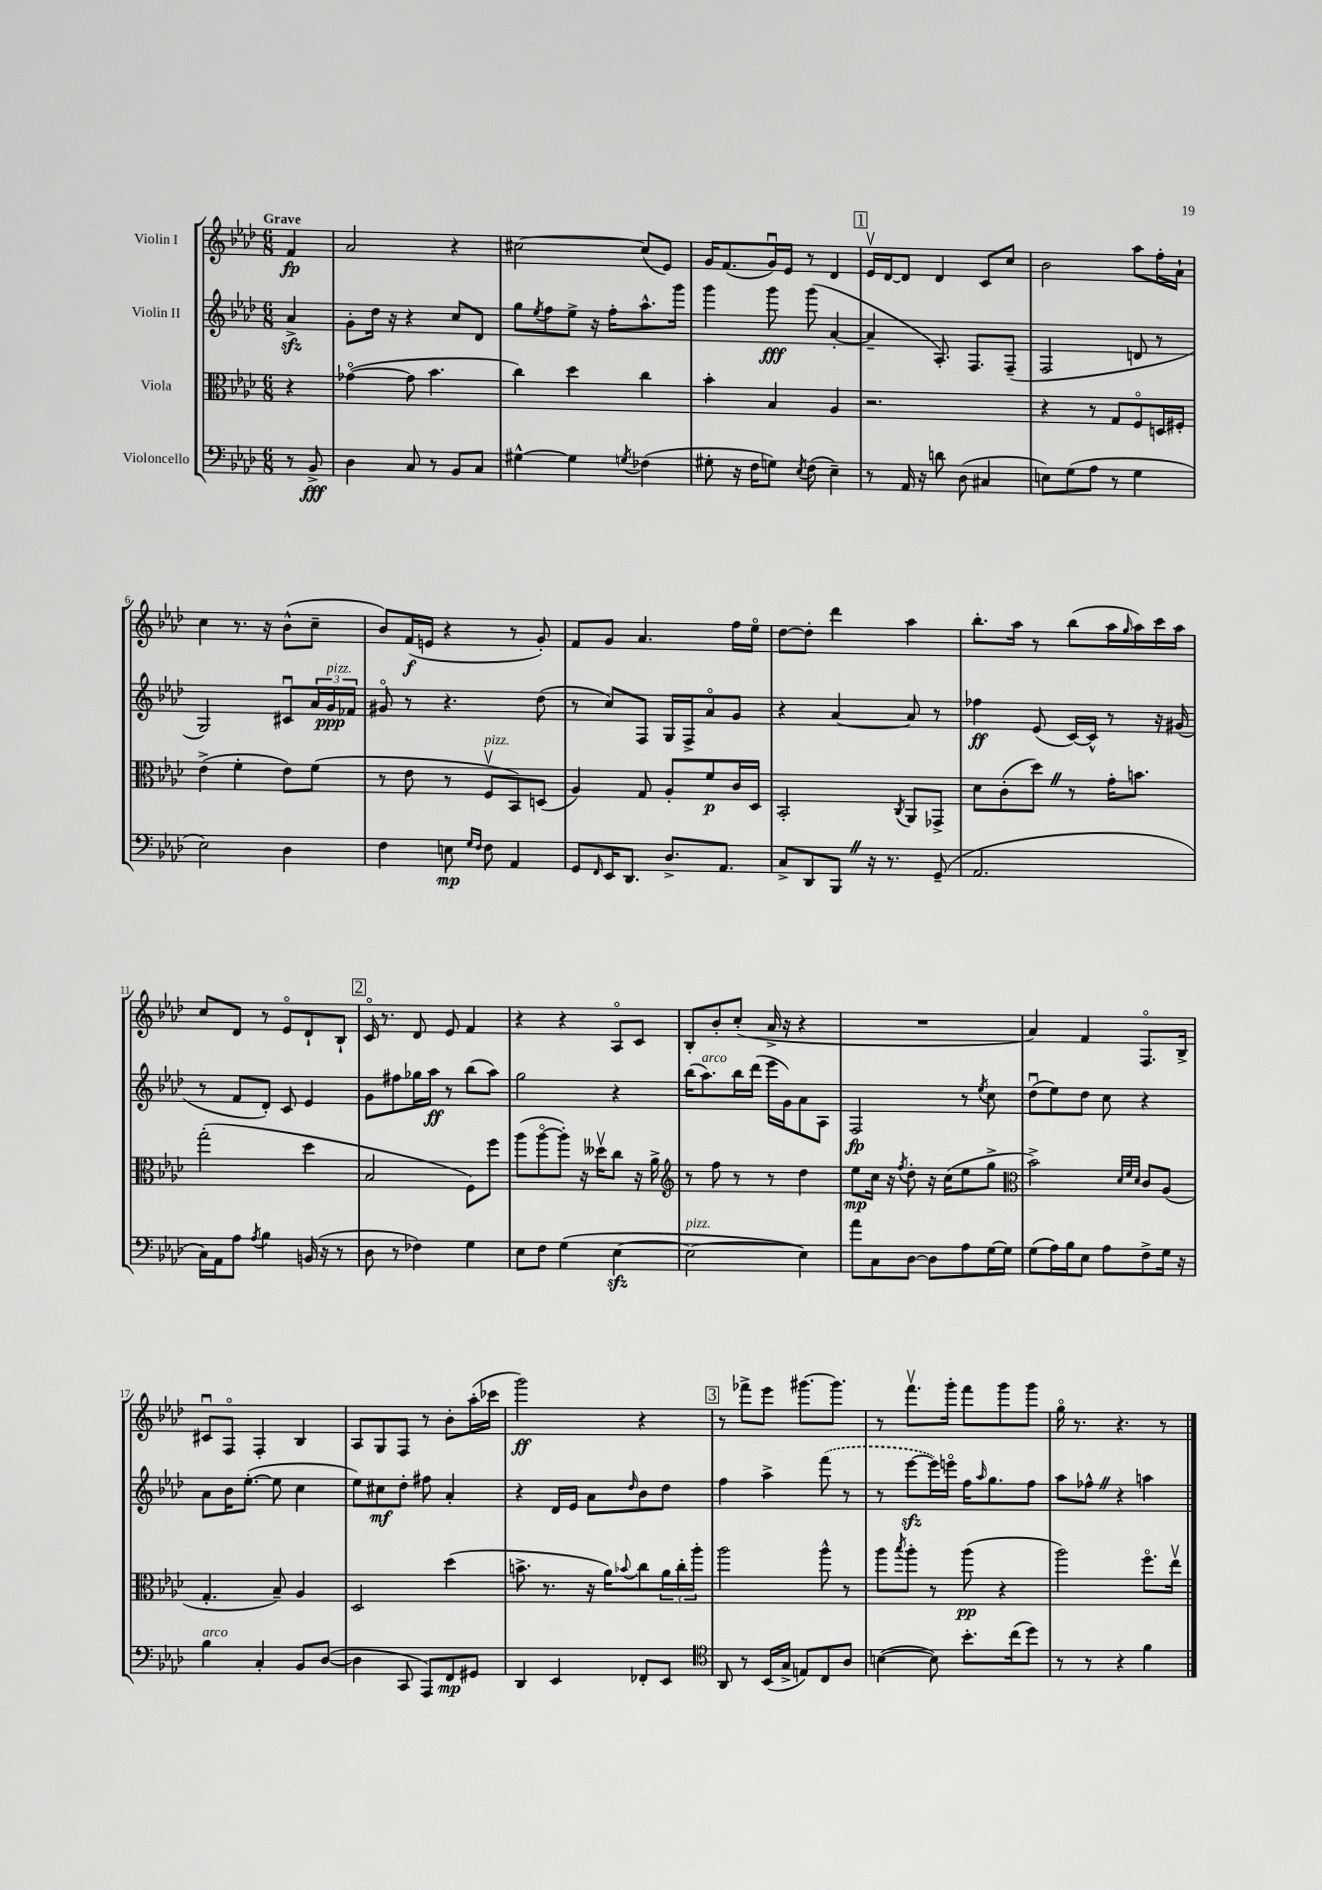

**kern	**dynam	**kern	**dynam	**kern	**dynam	**kern	**dynam
*part4	*part4	*part3	*part3	*part2	*part2	*part1	*part1
*staff4	*staff4	*staff3	*staff3	*staff2	*staff2	*staff1	*staff1
*I"Violoncello	*	*I"Viola	*	*I"Violin II	*	*I"Violin I	*
*clefF4	*	*clefC3	*	*clefG2	*	*clefG2	*
*k[b-e-a-d-]	*	*k[b-e-a-d-]	*	*k[b-e-a-d-]	*	*k[b-e-a-d-]	*
*M6/8	*	*M6/8	*	*M6/8	*	*M6/8	*
=	=	=	=	=	=	=	=
!	!	!	!	!	!	!LO:TX:a:B:t=Grave	!
8r	.	4r	.	4a-zz^/	.	4f/	fp
8BB-^/	fff	.	.	.	.	.	.
=1	=1	=1	=1	=1	=1	=1	=1
4D-\	.	([4g-X\	.	8g'\L	.	2a-/	.
.	.	.	.	16dd-\Jk	.	.	.
.	.	.	.	16r	.	.	.
8C/	.	8g-\]	.	4r	.	.	.
8r	.	4.b-\	.	.	.	.	.
8BB-/L	.	.	.	8cc/L	.	4r	.
8C/J	.	.	.	8d-/J	.	.	.
=2	=2	=2	=2	=2	=2	=2	=2
[4G#X^^\	.	4cc\)	.	8gg\L	.	[2cc#X\	.
.	.	.	.	8qee-/	.	.	.
.	.	.	.	8ff\	.	.	.
4G#\]	.	4dd-\	.	8ee-^\J	.	.	.
.	.	.	.	16r	.	.	.
.	.	.	.	16ff'\KL	.	.	.
8qGn/	.	.	.	.	.	.	.
(4F-X\	.	4cc\	.	8.aa-^^\	.	(8cc#/L]	.
.	.	.	.	.	.	8e-/J)	.
.	.	.	.	16ggg\Jk	.	.	.
=3	=3	=3	=3	=3	=3	=3	=3
8G#X'\	.	4b-'\	.	4ggg\	.	16g/KL	.
.	.	.	.	.	.	(8.f/	.
16r	.	.	.	.	.	.	.
16F\KL	.	.	.	.	.	.	.
8Gn\J)	.	4B-/	.	8ggg\	fff	16gu/L)	.
.	.	.	.	.	.	16e-/JJ	.
8qE-/	.	.	.	.	.	.	.
(8F\	.	.	.	(8ggg\	.	8r	.
4E-~\)	.	4A-/	.	[4a-'/	.	4d-/	.
!!LO:REH:place=s1:t=1
=4	=4	=4	=4	=4	=4	=4	=4
8r	.	2.r	.	4a-~/]	.	16e-v/LL	.
.	.	.	.	.	.	[16d-/J	.
16AA-/	.	.	.	.	.	8d-/J]	.
16r	.	.	.	.	.	.	.
8dn\	.	.	.	8.A-'/)	.	4d-/	.
(8D-\	.	.	.	.	.	.	.
.	.	.	.	8.F/L	.	.	.
4C#X/	.	.	.	.	.	8c/L	.
.	.	.	.	(8F~/J	.	8cc/J	.
=5	=5	=5	=5	=5	=5	=5	=5
8En\L)	.	4r	.	2F/	.	2b-\	.
(8G\	.	.	.	.	.	.	.
8A-\J	.	8r	.	.	.	.	.
8r	.	8G/L	.	.	.	.	.
4G\	.	8F/	.	8dn/	.	8aa-\L	.
.	.	16Dn/L	.	8r	.	16ff'\L	.
.	.	16F#X'/JJ	.	.	.	16a-`\JJ	.
!!LO:LB:g=z
=6	=6	=6	=6	=6	=6	=6	=6
2E-\)	.	(4e-^\	.	2G/)	.	4cc\	.
.	.	4f'\	.	.	.	8.r	.
.	.	.	.	.	.	16r	.
4D-\	.	8e-\L)	.	8c#Xu/L	.	(8b-^^\L	.
.	.	(8f\J	.	24a-/L	.	8cc~\J	.
!	!	!	!	!LO:TX:a:i:t=pizz.	!	!	!
.	.	.	.	24g/	ppp	.	.
.	.	.	.	24f-X/JJ	.	.	.
=7	=7	=7	=7	=7	=7	=7	=7
4F\	.	8r	.	8g#X/	.	8b-/L)	.
.	.	8e-\	.	8r	.	(16f/L	f
.	.	.	.	.	.	16en/JJ	.
8En\	mp	8r	.	4.r	.	4r	.
16qqG/LL	.	.	.	.	.	.	.
16qqF/JJ	.	.	.	.	.	.	.
!	!	!LO:TX:a:i:t=pizz.	!	!	!	!	!
8F\	.	8Fv/L	.	.	.	.	.
4AA-/	.	8BB-/)	.	.	.	8r	.
.	.	(8Dn/J	.	(8dd-\	.	8g'/)	.
=8	=8	=8	=8	=8	=8	=8	=8
8GG/L	.	4A-/)	.	8r	.	8f/L	.
16qqFF/	.	.	.	.	.	.	.
16EE-/K	.	.	.	8cc/L)	.	8g/J	.
8.DD-/J	.	.	.	.	.	.	.
.	.	8G/	.	8F/J	.	4.a-/	.
8.D-^/L	.	8A-'/L	.	16G/LL	.	.	.
.	.	.	.	16F^/J	.	.	.
.	.	8f/	p	8a-/	.	.	.
8.AA-/J	.	.	.	.	.	.	.
.	.	16c/L	.	8g/J	.	16ff\LL	.
.	.	16D-/JJ	.	.	.	16ee-\JJ	.
=9	=9	=9	=9	=9	=9	=9	=9
8C^/L	.	2BB-'/	.	4r	.	[8dd-\L	.
8DD-/	.	.	.	.	.	8dd-'\J]	.
8BBB-Z/J	.	.	.	[4a-/	.	4ddd-\	.
16r	.	.	.	.	.	.	.
8.r	.	.	.	.	.	.	.
.	.	8qC/	.	.	.	.	.
.	.	8AA-/L	.	8a-/]	.	4aa-\	.
(8GG~/	.	8GG-X^/J	.	8r	.	.	.
=10	=10	=10	=10	=10	=10	=10	=10
2.AA-/	.	8d-\L	.	4ff-X\	ff	8.bb-'\L	.
.	.	(8c'\	.	.	.	.	.
.	.	.	.	.	.	16aa-\Jk	.
.	.	8dd-Z\J)	.	(8e-/	.	8r	.
.	.	8r	.	[16c/LL)	.	(8bb-\L	.
.	.	.	.	16c^^/JJ]	.	.	.
.	.	16g'\KL	.	8r	.	16aa-\L	.
.	.	.	.	.	.	16qqgg/	.
.	.	8.bn\J	.	.	.	16aa-\)	.
.	.	.	.	16r	.	16ccc\	.
.	.	.	.	(16g#X/	.	16aa-\JJ	.
!!LO:LB:g=z
=11	=11	=11	=11	=11	=11	=11	=11
16C\LL)	.	(2gg'\	.	8r	.	8cc/L	.
16AA-\J	.	.	.	.	.	.	.
8A-\J	.	.	.	8f/L	.	8d-/J	.
8qA-/	.	.	.	.	.	.	.
4B-\	.	.	.	8d-'/J)	.	8r	.
.	.	.	.	8c/	.	8e-/L	.
(16BBn/	.	4dd-\	.	4e-/	.	8d-`/	.
16r	.	.	.	.	.	.	.
8r	.	.	.	.	.	8B-`/J	.
!!LO:REH:place=s1:t=2
=12	=12	=12	=12	=12	=12	=12	=12
8D-\	.	2B-/	.	8g\L	.	16c/	.
.	.	.	.	.	.	8.r	.
8r	.	.	.	8ff#X\	.	.	.
4F-X\)	.	.	.	16gg-X\L	.	8d-/	.
.	.	.	.	16aa-\JJ	ff	.	.
.	.	.	.	8r	.	8e-/	.
4G\	.	8F\L)	.	(8bb-\L	.	4f/	.
.	.	8ff\J	.	8aa-\J)	.	.	.
=13	=13	=13	=13	=13	=13	=13	=13
8E-\L	.	(8aa-\L	.	2gg\	.	4r	.
8F\J	.	[8aa-\	.	.	.	.	.
(4G\	.	8aa-'\J])	.	.	.	4r	.
.	.	16r	.	.	.	.	.
.	.	16dd--Xv\KL	.	.	.	.	.
[4E-zz\	.	8cc\J	.	4r	.	8A-/L	.
.	.	16r	.	.	.	8c/J	.
.	.	16a-^\	.	.	.	.	.
=14	=14	=14	=14	=14	=14	=14	=14
*	*	*clefG2	*	*	*	*	*
!LO:TX:a:i:t=pizz.	!	!	!	!	!	!	!
2E-\_	.	8r	.	(16bb-\KL	.	8B-'/L	.
!	!	!	!	!LO:TX:a:i:t=arco	!	!	!
.	.	.	.	8.aa-\)	.	.	.
.	.	8ff\	.	.	.	8b-'/	.
.	.	8r	.	16bb-\L	.	(8cc'/J	.
.	.	.	.	(16ddd-\JJ	.	.	.
.	.	8r	.	16eee-\LL	.	16a-^/	.
.	.	.	.	16g\J)	.	16r	.
4E-\])	.	4dd-\	.	8a-\	.	4r	.
.	.	.	.	8A-\J	.	.	.
=15	=15	=15	=15	=15	=15	=15	=15
8a-\L	.	8ee-\L	mp	2F/	fp	2.r	.
8C\	.	16cc\Jk	.	.	.	.	.
.	.	16r	.	.	.	.	.
.	.	8qff/	.	.	.	.	.
[8D-\J	.	8dd-'\	.	.	.	.	.
8D-\L]	.	16r	.	.	.	.	.
.	.	(16cc\KL	.	.	.	.	.
8A-\	.	8ee-\	.	8r	.	.	.
.	.	.	.	8qee-/	.	.	.
[16G\L	.	8gg^\J	.	8cc\	.	.	.
16G\JJ]	.	.	.	.	.	.	.
=16	=16	=16	=16	=16	=16	=16	=16
*	*	*clefC3	*	*	*	*	*
(8G\L	.	2b-^\)	.	(8dd-u\L	.	4a-/)	.
16A-\L)	.	.	.	8ee-\)	.	.	.
16B-\J	.	.	.	.	.	.	.
8E-\J	.	.	.	8dd-\J	.	4f/	.
8A-\L	.	.	.	8cc\	.	.	.
.	.	32qqd-/LLL	.	.	.	.	.
.	.	32qqf/	.	.	.	.	.
.	.	32qqd-/JJJ	.	.	.	.	.
8F^\	.	8c/L	.	4r	.	8.F/L	.
16G\Jk	.	(8A-/J	.	.	.	.	.
16r	.	.	.	.	.	16B-^/Jk	.
!!LO:LB:g=z
=17	=17	=17	=17	=17	=17	=17	=17
!LO:TX:a:i:t=arco	!	!	!	!	!	!	!
4B-\	.	4.G'/	.	8a-\L	.	8c#Xu/L	.
.	.	.	.	16b-\K	.	8F/J	.
.	.	.	.	([8.ee-'\J	.	.	.
4C'/	.	.	.	.	.	4F'/	.
.	.	8B-~/)	.	8ee-\]	.	.	.
8BB-/L	.	4A-/	.	4cc\	.	4B-/	.
([8D-/J	.	.	.	.	.	.	.
=18	=18	=18	=18	=18	=18	=18	=18
4D-\]	.	2D-/	.	8ee-\L)	.	8A-/L	.
.	.	.	.	8cc#X\	mf	8G/	.
8CC/	.	.	.	8dd-'\J	.	8F/J	.
8AAA-/L)	.	.	.	8ff#X\	.	8r	.
8FF/	mp	(4dd-\	.	4a-'/	.	8b-'\L	.
8GG#X/J	.	.	.	.	.	(16aa-'\L	.
.	.	.	.	.	.	16ccc-X\JJ	.
=19	=19	=19	=19	=19	=19	=19	=19
4DD-/	.	8.bn^\	.	4r	.	2ggg\)	ff
.	.	8.r	.	.	.	.	.
4EE-/	.	.	.	16d-/LL	.	.	.
.	.	.	.	16e-/JJ	.	.	.
.	.	16r	.	8a-\L	.	.	.
.	.	16a-\KL)	.	.	.	.	.
.	.	8qqb-X/	.	16qqdd-/	.	.	.
8FF-X'/L	.	8cc\	.	8b-\	.	4r	.
8EE-/J	.	24a-\L	.	8dd-\J	.	.	.
.	.	24cc'\	.	.	.	.	.
.	.	24aa-'\JJ	.	.	.	.	.
!!LO:REH:place=s1:t=3
=20	=20	=20	=20	=20	=20	=20	=20
*clefC4	*	*	*	*	*	*	*
8AA-/	.	2aa-\	.	4ff\	.	8r	.
8r	.	.	.	.	.	8fff-X^\L	.
(16BB-/LL	.	.	.	4aa-^\	.	8eee-\J	.
16G^/JJ	.	.	.	.	.	.	.
8En/L)	.	.	.	.	.	[8.ggg#X\L	.
8C/	.	8aa-^^\	.	(8fff\	.	.	.
.	.	.	.	.	.	8.ggg#\J]	.
8A-/J	.	8r	.	8r	.	.	.
=21	=21	=21	=21	=21	=21	=21	=21
([4Bn\	.	8aa-\L	.	8r	.	8r	.
.	.	8qbb-/	.	.	.	.	.
.	.	8aa-'\J	.	[8eee-zz\L	.	8.fffv\L	.
8B\])	.	8r	.	16eee-\L])	.	.	.
.	.	.	.	16eeen\JJ	.	16ggg'\Jk	.
8.b-'\L	.	(8aa-\	pp	16ff\KL	.	8fff\L	.
.	.	.	.	16qqaa-/	.	.	.
.	.	.	.	8.gg\	.	.	.
.	.	4r	.	.	.	8ggg\	.
(16cc\k	.	.	.	.	.	.	.
8dd-\J)	.	.	.	8ff\J	.	8ggg\J	.
=22	=22	=22	=22	=22	=22	=22	=22
8r	.	2aa-\)	.	8aa-\L	.	16gg\	.
.	.	.	.	.	.	8.r	.
8r	.	.	.	8ff-X^^Z\J	.	.	.
4r	.	.	.	4r	.	4.r	.
4f\	.	8.ff\L	.	4aan\	.	.	.
.	.	.	.	.	.	8r	.
.	.	16ee-v\Jk	.	.	.	.	.
==	==	==	==	==	==	==	==
*-	*-	*-	*-	*-	*-	*-	*-
